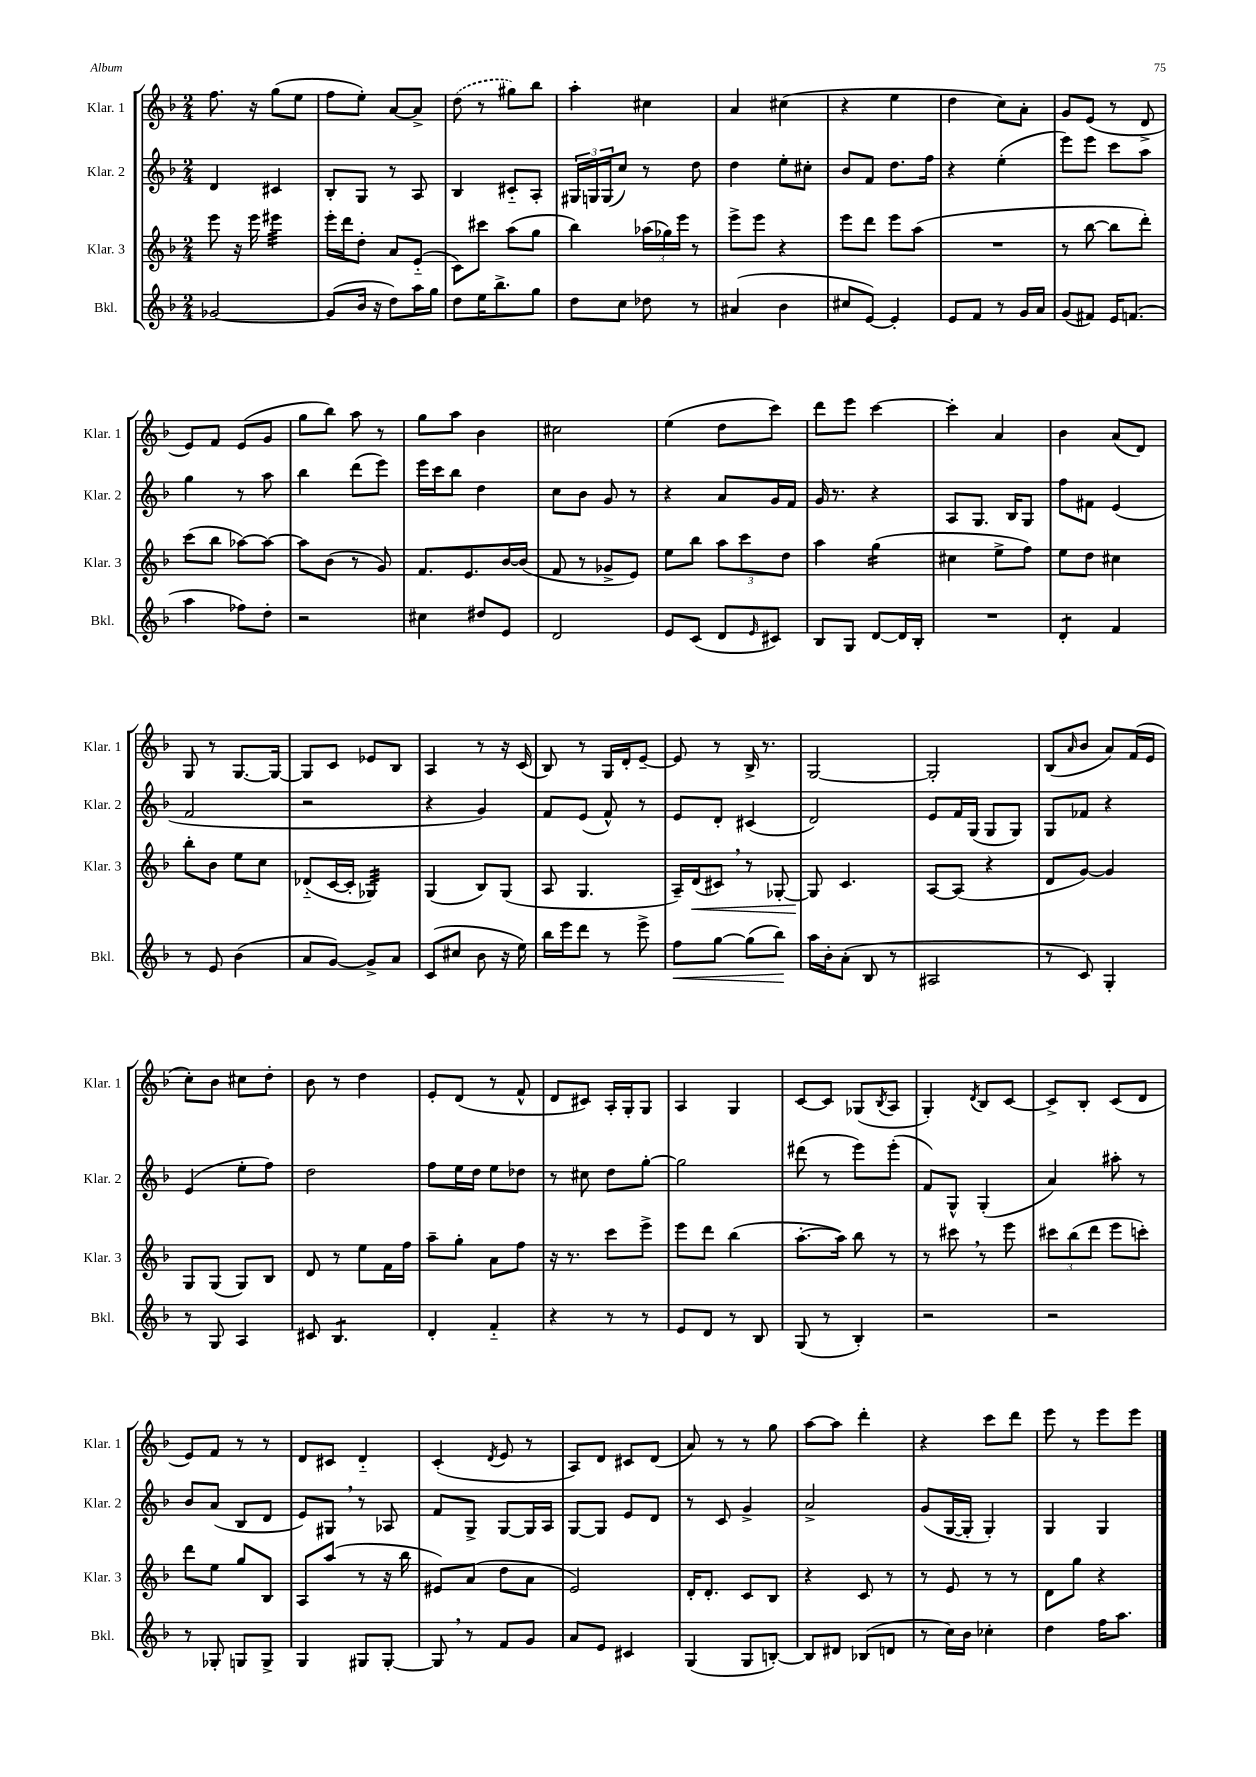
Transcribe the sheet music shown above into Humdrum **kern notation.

**kern	**kern	**kern	**kern
*staff4	*staff3	*staff2	*staff1
*clefG2	*clefG2	*clefG2	*clefG2
*k[b-]	*k[b-]	*k[b-]	*k[b-]
*M2/4	*M2/4	*M2/4	*M2/4
[2g-/	8eee\	4d/	8.ff\
.	16r	.	.
.	16eee\	.	16r
.	4eee#\	4c#/	(8gg\L
.	.	.	8ee\J
=	=	=	=
(8g-/]L	16eee'\LL	8B-'/L	8ff\L
.	16ddd\J	.	.
16b-/Jk	8dd'\J	8G/J	8ee'\J)
16r	.	.	.
8dd\L)	8a/L	8r	[8a/L
16aa\L	(8e'~/J	8A/	8a^/]J
16gg\JJ	.	.	.
=	=	=	=
8dd\L	8c\L)	4B-/	(8dd\
16ee\K	8ccc#\J	.	8r
8.bb-^\	.	.	.
.	(8aa\L	8c#'~/L	8gg#\L)
8gg\J	8gg\J	8A'/J	8bb-\J
=	=	=	=
8dd\L	4bb-\)	24G#/LL	4aa'\
.	.	24G/	.
.	.	(24G/J	.
8cc\J	.	8cc/J)	.
8dd-\	(24aa-\LL	8r	4cc#\
.	24gg-\)	.	.
.	24eee\JJ	.	.
8r	8r	8dd\	.
=	=	=	=
(4a#/	8eee^\L	4dd\	4a/
.	8eee\J	.	.
4b-\	4r	8ee'\L	(4cc#\
.	.	8cc#'\J	.
=	=	=	=
8cc#/L	8eee\L	8b-/L	4r
[8e/J)	8ddd\J	8f/J	.
4e'/]	8eee\L	8.dd\L	4ee\
.	(8aa\J	.	.
.	.	16ff\Jk	.
=	=	=	=
8e/L	2r	4r	4dd\
8f/J	.	.	.
8r	.	(4ee'\	8cc\L)
16g/LL	.	.	8a'\J
16a/JJ	.	.	.
=	=	=	=
(8g/L	8r	8eee\L)	8g/L
8f#/J)	[8bb-\	8eee\J	(8e/J
16e/LK	8bb-\]L	8ccc\L	8r
(8.f/J	.	.	.
.	8ddd'\J)	8aa\J	8d^/
=	=	=	=
4aa\	(8ccc\L	4gg\	8e/L)
.	8bb-\J	.	8f/J
8ff-\L)	[8aa-\L)	8r	(8e/L
8dd'\J	8aa-\_J	8aa\	8g/J
=	=	=	=
2r	8aa-\]L	4bb-\	8gg\L
.	(8b-\J	.	8bb-\J)
.	8r	(8ddd\L	8aa\
.	8g/)	8eee\J)	8r
=	=	=	=
4cc#\	8.f/L	16eee\LL	8gg\L
.	.	16ccc\J	.
.	.	8bb-\J	8aa\J
.	8.e/	.	.
8dd#/L	.	4dd\	4b-\
8e/J	[16b-/L	.	.
.	(16b-/]JJ	.	.
=	=	=	=
2d/	8f/	8cc\L	2cc#\
.	8r	8b-\J	.
.	8g-^/L	8g/	.
.	8e/J)	8r	.
=	=	=	=
8e/L	8ee\L	4r	(4ee\
(8c/J	8bb-\J	.	.
8d/L	12aa\L	8a/L	8dd\L
.	12ccc\	.	.
16qqe/	.	.	.
8c#/J)	.	16g/L	8ccc\J)
.	12dd\J	.	.
.	.	16f/JJ	.
=	=	=	=
8B-/L	4aa\	16g/	8ddd\L
.	.	8.r	.
8G/J	.	.	8eee\J
[8d/L	(4gg\	4r	[4ccc\
16d/]L	.	.	.
16B-'/JJ	.	.	.
=	=	=	=
2r	4cc#\	8A/L	4ccc'\]
.	.	8.G/J	.
.	8ee^\L	.	4a/
.	.	16B-/LK	.
.	8ff\J)	8G/J	.
=	=	=	=
4d'/	8ee\L	8ff\L	4b-\
.	8dd\J	8f#\J	.
4f/	4cc#\	(4e/	(8a/L
.	.	.	8d/J)
=	=	=	=
8r	8bb-'\L	2f/	8G/
8e/	8b-\J	.	8r
(4b-\	8ee\L	.	[8.G/L
.	8cc\J	.	.
.	.	.	16G/_Jk
=	=	=	=
8a/L	(8d-'~/L	2r	8G/]L
[8g/J)	[16c/L	.	8c/J
.	16c'/]JJ	.	.
8g^/]L	4G-/)	.	8e-/L
8a/J	.	.	8B-/J
=	=	=	=
(8c/L	(4G/	4r	4A/
8cc#/J	.	.	.
8b-\	8B-/L)	4g/)	8r
16r	(8G/J	.	16r
16ee\)	.	.	(16c/
=	=	=	=
16bb-\LL	8A/	8f/L	8B-/)
16eee\J	.	.	.
8ddd\J	4.G/	(8e/J	8r
8r	.	8f^^/)	16G/LL
.	.	.	16d'/J
8eee^\	.	8r	[8e~/J
=	=	=	=
8ff\L	16A~/LL)	8e/L	8e/]
.	(16d/J	.	.
[8gg\J	8c#/J)	8d'/J	8r
(8gg\]L	8r	(4c#/	16B-^/
.	.	.	8.r
8bb-\J)	[8G-'/	.	.
=	=	=	=
16aa\LL	8G-/]	2d/)	[2G/
16b-'\J	.	.	.
(8a'\J	4.c/	.	.
8B-/	.	.	.
8r	.	.	.
=	=	=	=
2A#/	[8A/L	8e/L	2G'/]
.	(8A/]J	16f/L	.
.	.	(16G/JJ	.
.	4r	8G/L	.
.	.	8G/J)	.
=	=	=	=
8r	8d/L	8G/L	(8B-/L
.	.	.	16qqa/
8c/)	[8g/J)	8f-/J	8b-/J
4G'/	4g/]	4r	8a/L)
.	.	.	(16f/L
.	.	.	16e/JJ
=	=	=	=
8r	8G/L	(4e/	8cc'\L)
8G/	(8G/J	.	8b-\J
4A/	8G/L)	8ee'\L	8cc#\L
.	8B-/J	8ff\J)	8dd'\J
=	=	=	=
8c#/	8d/	2dd\	8b-\
4.B-/	8r	.	8r
.	8ee\L	.	4dd\
.	16f\L	.	.
.	16ff\JJ	.	.
=	=	=	=
4d'/	8aa~\L	8ff\L	8e'/L
.	8gg'\J	16ee\L	(8d/J
.	.	16dd\JJ	.
4f'~/	8a\L	8ee\L	8r
.	8ff\J	8dd-\J	8f^^/
=	=	=	=
4r	16r	8r	8d/L
.	8.r	.	.
.	.	8cc#\	8c#/J)
8r	8ccc\L	8dd\L	16A'/LL
.	.	.	16G'/J
8r	8eee^\J	[8gg'\J	8G/J
=	=	=	=
8e/L	8eee\L	2gg\]	4A/
8d/J	8ddd\J	.	.
8r	(4bb-\	.	4G/
8B-/	.	.	.
=	=	=	=
(8G/	[8.aa'\L	(8ddd#\	[8c/L
8r	.	8r	8c/]J
.	16aa\]Jk)	.	.
4B-'/)	8bb-\	8eee\L)	(8G-/L
.	.	.	8qB-/
.	8r	(8eee'\J	8A/J
=	=	=	=
2r	8r	8f/L)	4G'/)
.	8ccc#\	8G^^/J	.
.	.	.	8qd/
.	8r	(4G'/	8B-/L
.	8eee\	.	[8c/J
=	=	=	=
2r	12ccc#\L	4a/)	8c^/]L
.	(12bb-\	.	.
.	.	.	8B-'/J
.	12ddd\J	.	.
.	8eee\L	8aa#'\	(8c/L
.	8ccc'\J)	8r	8d/J
=	=	=	=
8r	8ddd\L	8b-/L	8e/L)
8G-'/	8ee\J	(8a/J	8f/J
8G/L	8gg/L	8B-/L	8r
8G^/J	8B-/J	8d/J	8r
=	=	=	=
4G/	8A/L	8e/L)	8d/L
.	(8aa/J	8G#/J	8c#/J
8G#/L	8r	8r	4d'~/
[8G#'/J	16r	8A-/	.
.	16bb-\	.	.
=	=	=	=
8G#/]	8e#/L)	8f/L	(4c'/
8r	(8a/J	8G^/J	.
.	.	.	8qd/
8f/L	8dd\L	[8G/L	8e/
8g/J	8a\J	16G/]L	8r
.	.	16A/JJ	.
=	=	=	=
8a/L	2e/)	[8G/L	8A/L)
8e/J	.	8G/]J	8d/J
4c#/	.	8e/L	8c#/L
.	.	8d/J	(8d/J
=	=	=	=
(4G/	16d'/LK	8r	8a/)
.	8.d'/J	.	.
.	.	8c/	8r
8G/L	8c/L	4g^/	8r
[8B'/J)	8B-/J	.	8gg\
=	=	=	=
8B/]L	4r	2a^/	[8aa\L
8d#/J	.	.	8aa\]J
(8B-/L	8c/	.	4ddd'\
8d/J	8r	.	.
=	=	=	=
8r	8r	(8g/L	4r
16cc\LL)	8e/	[16G/L	.
16b-\JJ	.	16G'/]JJ	.
4cc-'\	8r	4G'/)	8ccc\L
.	8r	.	8ddd\J
=	=	=	=
4dd\	8d\L	4G/	8eee\
.	8gg\J	.	8r
16ff\LK	4r	4G/	8eee\L
8.aa\J	.	.	.
.	.	.	8eee\J
==	==	==	==
*-	*-	*-	*-
